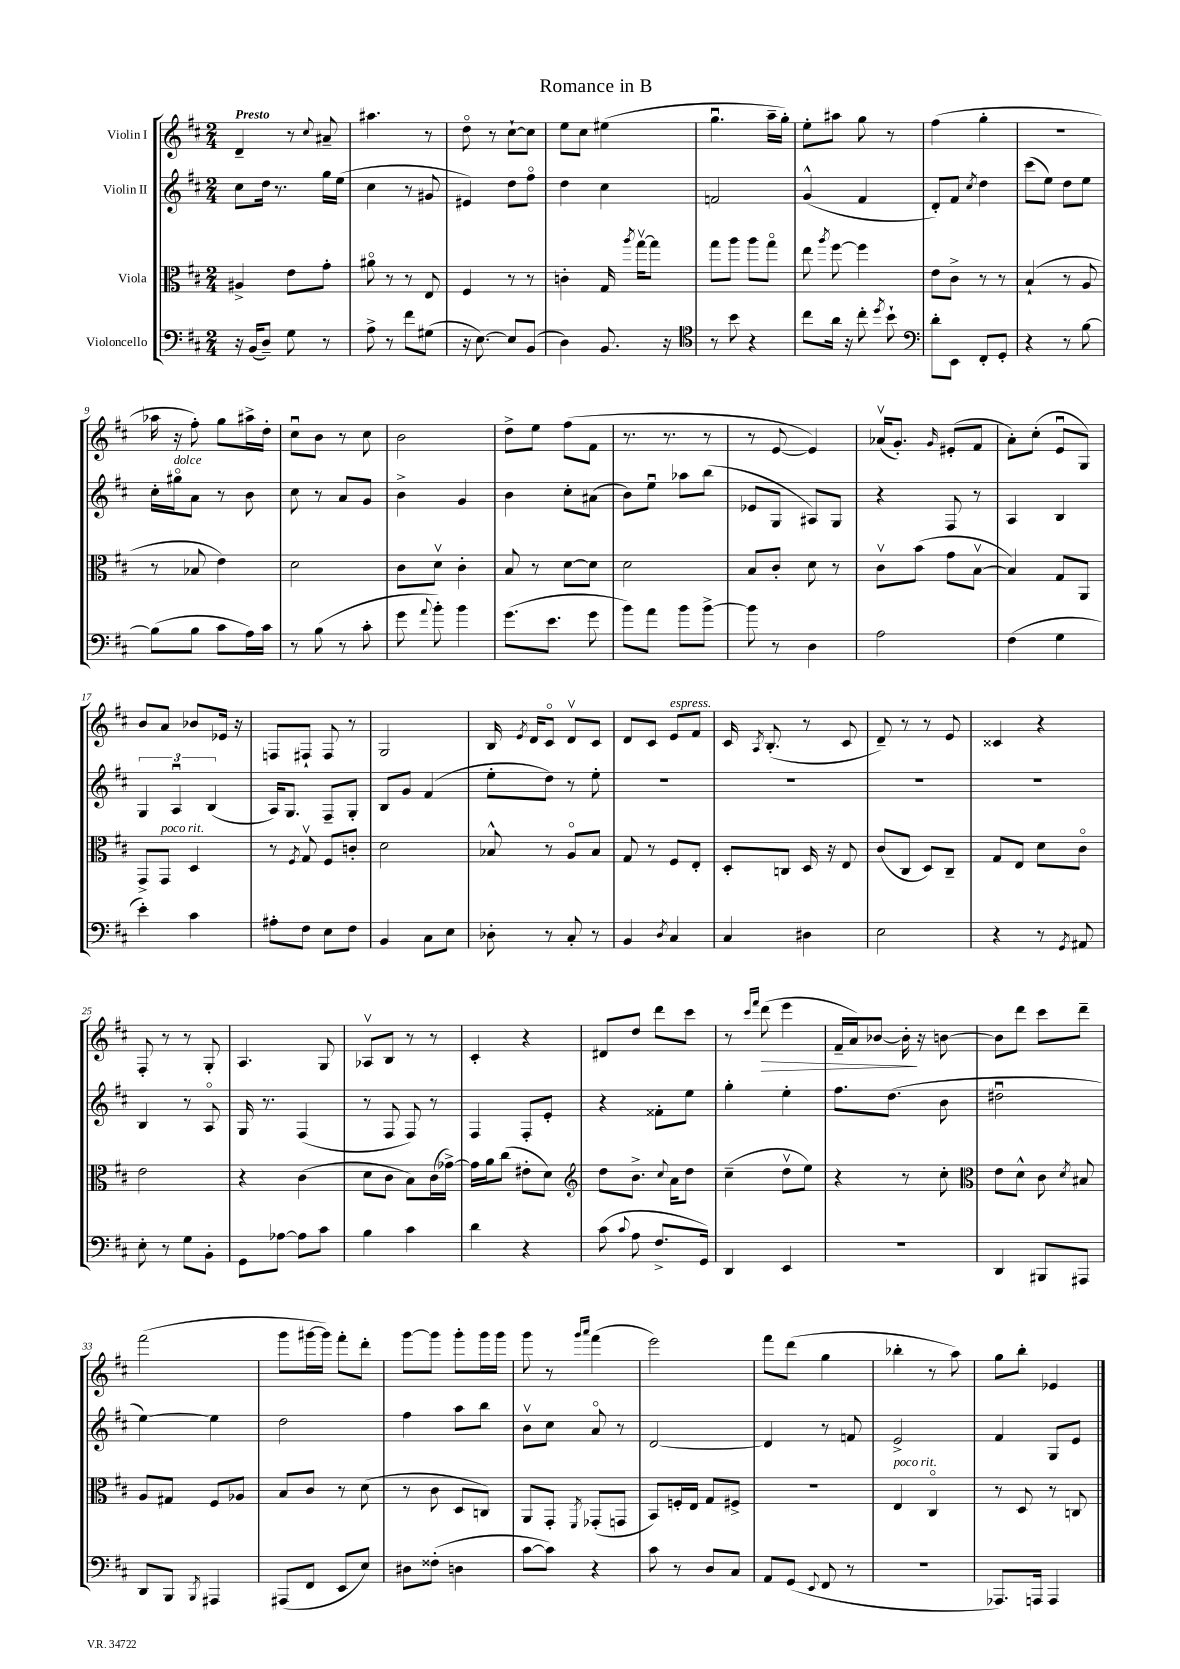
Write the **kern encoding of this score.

**kern	**kern	**kern	**kern
*staff4	*staff3	*staff2	*staff1
*clefF4	*clefC3	*clefG2	*clefG2
*k[f#c#]	*k[f#c#]	*k[f#c#]	*k[f#c#]
*M2/4	*M2/4	*M2/4	*M2/4
16r	4A#^/	8cc#\L	4d~/
(16BB/LK	.	.	.
8D~/J)	.	16dd\Jk	.
.	.	8.r	.
8G\	8e\L	.	8r
.	.	.	8qqcc#/
8r	8g'\J	16gg\LL	8a#~/
.	.	(16ee\JJ	.
=	=	=	=
8A^\	8a#o\	4cc#\	4.aa#\
8r	8r	.	.
8f#\L	8r	8r	.
(8G#\J	8E/	8g#/	8r
=	=	=	=
16r	4F#/	4e#/)	8ddo\
[8.E\)	.	.	.
.	.	.	8r
8E/]L	8r	8dd\L	[8cc#`\L
(8BB/J	8r	8ff#o\J	8cc#\]J
=	=	=	=
4D\)	4c'\	4dd\	8ee\L
.	.	.	8cc#\J
8.BB/	16G/	4cc#\	(4ee#\
.	8qaa/	.	.
.	[16ggv\LK	.	.
.	8gg\]J	.	.
16r	.	.	.
=	=	=	=
*clefC4	*	*	*
8r	8gg\L	2f/	4.ggu\
8b\	8aa\J	.	.
4r	8aa\L	.	.
.	8ggo\J	.	16aa~\LL
.	.	.	16gg'\JJ)
=	=	=	=
8cc#\L	8ee\	(4g^^/	8ee'\L
.	8qaa/	.	.
16a\Jk	[8ff#\	.	8aa#\J
16r	.	.	.
8cc#'\	4ff#\]	4f#/	8gg\
8qdd/	.	.	.
8b`\	.	.	8r
=	=	=	=
*clefF4	*	*	*
8d'\L	8e\L	8d'/L)	(4ff#\
8EE\J	8c#^\J	8f#/J	.
.	.	8qcc#/	.
8FF#'/L	8r	4dd\	4gg'\
8GG'/J	8r	.	.
=	=	=	=
4r	(4B`/	(8ccc#\L	2r
.	.	8ee\J)	.
8r	8r	8dd\L	.
[8B\	8A/	8ee\J	.
=	=	=	=
(8B\]L	8r	16cc#'\LL	16aa-\
.	.	16gg#o\J	16r
8B\J	8B-/	8a\J	8ff#'\)
8c#\L	4e\)	8r	8gg\L
16A\L)	.	8b\	16aa#^\L
16c#\JJ	.	.	16dd'\JJ
=	=	=	=
8r	2d\	8cc#\	8cc#u\L
(8B\	.	8r	8b\J
8r	.	8a/L	8r
8c#'\	.	8g/J	8cc#\
=	=	=	=
8g\	8c#\L	4b^\	2b\
8qqa/	.	.	.
8b'\)	8dv\J	.	.
4b\	4c#'\	4g/	.
=	=	=	=
(8.g\L	8B/	4b\	8dd^\L
.	8r	.	8ee\J
8.e\J	.	.	.
.	[8d\L	8cc#'\L	(8ff#\L
8g\	8d\]J	(8a#\J	8f#\J
=	=	=	=
8b\L)	2d\	8b\L)	8.r
8a\J	.	8eeu\J	.
.	.	.	8.r
8b\L	.	8aa-\L	.
[8b^\J	.	(8bb\J	8r
=	=	=	=
8b\]	8B/L	8e-/L	8r
8r	8c#'/J	8G/J	[8e/
4D\	8d\	8A#/L)	4e/])
.	8r	8G/J	.
=	=	=	=
2A\	8c#v\L	4r	(16a-v/LK
.	.	.	8.g'/J)
.	(8b\J	.	.
.	.	.	16qqg/
.	8g\L	8F#/	(8e#'/L
.	[8Bv\J	8r	8f#/J
=	=	=	=
(4F#\	4B/])	4A/	8a'\L)
.	.	.	(8cc#'\J
4G\	8G/L	4B/	8eu/L
.	8AA/J	.	8G/J)
=	=	=	=
4e'\)	8GG^/L	6G/	8b/L
.	8GG/J	.	8a/J
.	.	6Au/	.
4c#\	4D/	.	8b-/L
.	.	(6B/	.
.	.	.	16e-/Jk
.	.	.	16r
=	=	=	=
8A#'\L	8r	16A/LK)	8F/L
.	.	8.G/J	.
.	8qF#/	.	.
8F#\J	8Gv/	.	8F#`/J
8E\L	8F#/L	8F#~/L	8F#/
8F#\J	8c'/J	8G'/J	8r
=	=	=	=
4BB/	2d\	8B/L	2G/
.	.	8g/J	.
8C#\L	.	(4f#/	.
8E\J	.	.	.
=	=	=	=
8D-'\	8B-^^/	8ee'\L	16B/
.	.	.	8qe/
.	.	.	16d/LK
8r	8r	8dd\J)	8c#o/J
8C#'/	8Ao/L	8r	8dv/L
8r	8B-/J	8ee'\	8c#/J
=	=	=	=
4BB/	8G/	2r	8d/L
.	8r	.	8c#/J
8qD/	.	.	.
4C#/	8F#/L	.	8e/L
.	8E'/J	.	8f#/J
=	=	=	=
4C#/	8D'/L	2r	16c#/
.	.	.	8qA/
.	.	.	(8.B'/
.	8C/J	.	.
4D#\	16D/	.	8r
.	16r	.	.
.	8E/	.	8c#/
=	=	=	=
2E\	(8c#/L	2r	8d~/)
.	8C#/J	.	8r
.	8D/L)	.	8r
.	8C#~/J	.	8e/
=	=	=	=
4r	8G/L	2r	4c##/
.	8E/J	.	.
8r	8d\L	.	4r
8qGG/	.	.	.
8AA#/	8c#o\J	.	.
=	=	=	=
8E'\	2e\	4B/	8F#'/
8r	.	.	8r
8G\L	.	8r	8r
8BB'\J	.	8Ao/	8G'/
=	=	=	=
8GG\L	4r	16G/	4.A/
.	.	8.r	.
[8A-\J	.	.	.
8A-\]L	(4c#\	(4F#/	.
8c#\J	.	.	8G/
=	=	=	=
4B\	8d\L	8r	8A-v/L
.	8c#\J	8F#/	8B/J
4c#\	8B\L)	8F#/)	8r
.	(16c#\L	8r	8r
.	[16g-^\JJ)	.	.
=	=	=	=
4d\	16g-\]LL	4F#/	4c#'/
.	16a\J	.	.
.	(8cc#\J	.	.
4r	8e#'\L	8F#'/L	4r
.	8d\J)	8e'/J	.
=	=	=	=
*	*clefG2	*	*
(8c#\	8dd\L	4r	8d#/L
8qqc#/	.	.	.
8A\	8.b^\J	.	8dd/J
8.F#^/L	.	8f##'\L	8ddd\L
.	8qqcc#/	.	.
.	16a\LK	.	.
.	8dd\J	8ee\J	8ccc#\J
16GG/Jk)	.	.	.
=	=	=	=
4DD/	(4cc#~\	4gg'\	8r
.	.	.	16qqccc#/LL
.	.	.	16qqfff#/JJ
.	.	.	(8ddd\
4EE/	8ddv\L	4ee'\	4eee\
.	8ee\J)	.	.
=	=	=	=
2r	4r	8.ff#\L	16f#~/LL
.	.	.	16a/J)
.	.	.	[8b-/J
.	.	(8.dd\J	.
.	8r	.	16b-'\]
.	.	.	16r
.	8cc#'\	8b\	[8b\
=	=	=	=
*	*clefC3	*	*
4DD/	8e\L	2dd#u\	8b\]L
.	8d^^\J	.	8ddd\J
8BBB#/L	8c#\	.	8ccc#\L
.	8qd/	.	.
8AAA#/J	8B#/	.	8ddd~\J
=	=	=	=
8DD/L	8A/L	[4ee\)	(2fff#\
8BBB/J	8G#/J	.	.
8qBBB/	.	.	.
4AAA#/	8F#/L	4ee\]	.
.	8A-/J	.	.
=	=	=	=
(8AAA#/L	8B/L	2dd\	8ggg\L
8FF#/J	8c#/J	.	[16ggg#\L
.	.	.	16ggg#\]JJ)
8EE/L	8r	.	8fff#'\L
8E/J)	(8d\	.	8ddd'\J
=	=	=	=
8D#\L	8r	4ff#\	[8ggg\L
(8F##'\J	8c#\	.	8ggg\]J
4D\	8D/L	8aa\L	8ggg'\L
.	8C/J)	8bb\J	16ggg\L
.	.	.	16ggg\JJ
=	=	=	=
[8c#\L	8AA/L	8bv\L	8ggg\
8c#\]J)	8GG'/J	8cc#\J	8r
.	.	.	16qqggg/LL
.	8qFF#/	.	16qqaaa/JJ
4r	(8GG-'/L	8ao/	(4fff#\
.	8GG/J	8r	.
=	=	=	=
8c#\	8BB/L)	[2d/	2eee\)
8r	16F'/L	.	.
.	16E/JJ	.	.
8D/L	8G/L	.	.
8C#/J	8F#^/J	.	.
=	=	=	=
8AA/L	2r	4d/]	8fff#\L
(8GG/J	.	.	(8ddd\J
8qqEE/	.	.	.
8FF#/	.	8r	4gg\
8r	.	8f/	.
=	=	=	=
2r	4E/	2e^/	4bb-'\
.	4C#o/	.	8r
.	.	.	8aa\)
=	=	=	=
8.AAA-/L)	8r	4f#/	8gg\L
.	8D/	.	8bb'\J
16AAA/Jk	.	.	.
4AAA/	8r	8G/L	4e-/
.	8C/	8e/J	.
==	==	==	==
*-	*-	*-	*-
